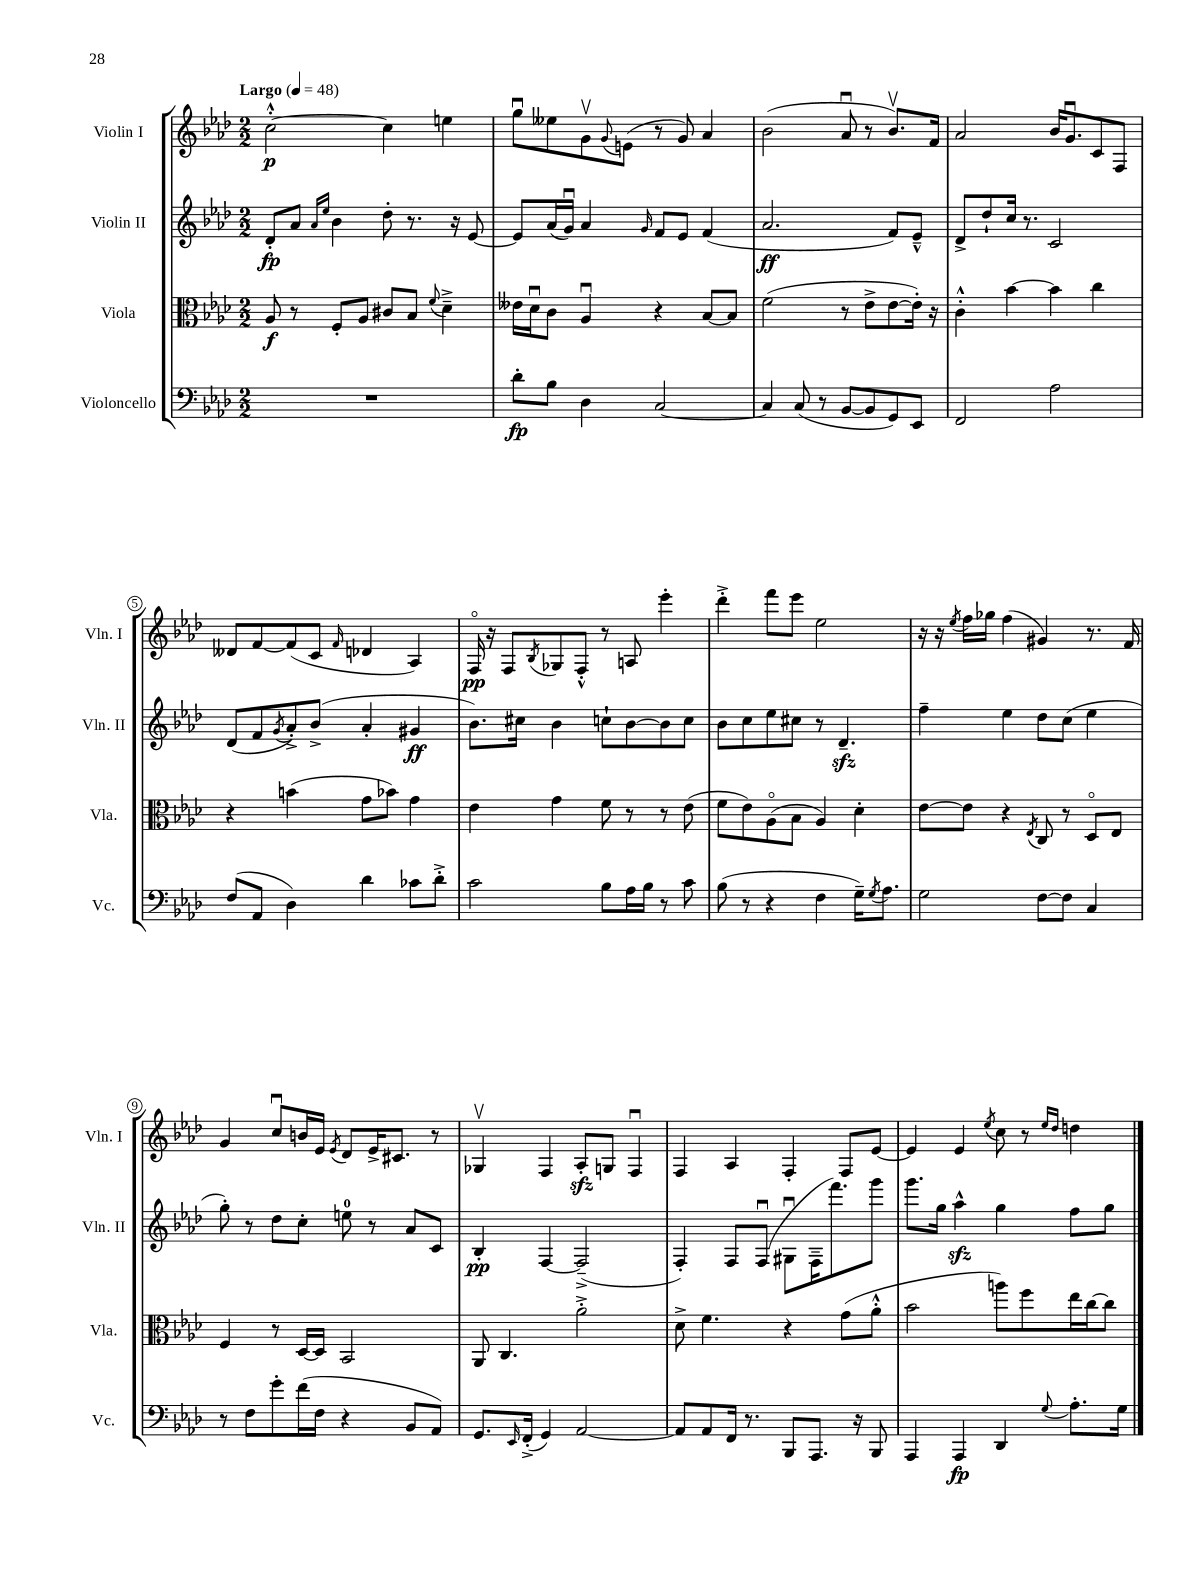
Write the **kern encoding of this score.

**kern	**kern	**kern	**kern
*staff4	*staff3	*staff2	*staff1
*clefF4	*clefC3	*clefG2	*clefG2
*k[b-e-a-d-]	*k[b-e-a-d-]	*k[b-e-a-d-]	*k[b-e-a-d-]
*M2/2	*M2/2	*M2/2	*M2/2
*MM48	*MM48	*MM48	*MM48
1r	8A-/	8d-'/L	[2cc'^^\
.	8r	8a-/J	.
.	.	16qqa-/LL	.
.	.	16qqee-/JJ	.
.	8F'/L	4b-\	.
.	8A-/J	.	.
.	8c#/L	8dd-'\	4cc\]
.	8B-/J	8.r	.
.	8qqf/	.	.
.	4d-~^\	.	4ee\
.	.	16r	.
.	.	[8e-/	.
=	=	=	=
8d-'\L	16e--\LL	8e-/]L	8ggu\L
.	16d-u\J	.	.
8B-\J	8c\J	(16a-/L	8ee--\
.	.	16gu/JJ)	.
4D-\	4A-u/	4a-/	8gv\
.	.	.	8qqg/
.	.	.	(8e\J
.	.	16qqg/	.
[2C/	4r	8f/L	8r
.	.	8e-/J	8g/)
.	[8B-/L	(4f/	4a-/
.	8B-/]J	.	.
=	=	=	=
4C/]	(2f\	2.a-/	(2b-\
(8C/	.	.	.
8r	.	.	.
[8BB-/L	8r	.	8a-u/
8BB-/]	8e-^\L	.	8r
8GG/)	[8e-\	8f/L)	8.b-v/L)
8EE-/J	16e-'\]Jk)	8e-~^^/J	.
.	16r	.	16f/Jk
=	=	=	=
2FF/	4c'^^\	8d-^/L	2a-/
.	.	8dd-`/	.
.	[4b-\	16cc/Jk	.
.	.	8.r	.
2A-\	4b-\]	2c/	16b-/LK
.	.	.	8.gu/
.	4cc\	.	8c/
.	.	.	8F/J
=	=	=	=
(8F/L	4r	(8d-/L	8d--/L
8AA-/J	.	8f/	[8f/
.	.	8qg/	.
4D-\)	(4b\	8a-'^/)	(8f/]
.	.	(8b-^/J	8c/J
.	.	.	16qqf/
4d-\	8g\L	4a-'/	4d-/
.	8b-\J)	.	.
8c-\L	4g\	4g#/	4A-/)
8d-'^\J	.	.	.
=	=	=	=
2c\	4e-\	8.b-\L)	16Fo/
.	.	.	16r
.	.	.	8F/L
.	.	16cc#\Jk	.
.	.	.	8qB-/
.	4g\	4b-\	8G-/
.	.	.	8F'^^/J
8B-\L	8f\	8cc`\L	8r
16A-\L	8r	[8b-\	8A/
16B-\JJ	.	.	.
8r	8r	8b-\]	4eee-'\
8c\	(8e-\	8cc\J	.
=	=	=	=
(8B-\	8f\L	8b-\L	4ddd-'^\
8r	8e-\)	8cc\	.
4r	(8A-o\	8ee-\	8fff\L
.	8B-\J	8cc#\J	8eee-\J
4F\	4A-/)	8r	2ee-\
.	.	4.d-~/	.
16G~\LK)	4d-'\	.	.
8qG/	.	.	.
8.A-\J	.	.	.
=	=	=	=
2G\	[8e-\L	4ff~\	16r
.	.	.	16r
.	.	.	8qee-/
.	8e-\]J	.	16ff\LL
.	.	.	16gg-\JJ
.	4r	4ee-\	(4ff\
.	8qE-/	.	.
[8F\L	8C/	8dd-\L	4g#/)
8F\]J	8r	(8cc\J	.
4C/	8D-o/L	4ee-\	8.r
.	8E-/J	.	.
.	.	.	16f/
=	=	=	=
8r	4F/	8gg'\)	4g/
8F\L	.	8r	.
8g'\	8r	8dd-\L	8ccu/L
(16f\L	[16D-/LL	8cc'\J	16b/L
16F\JJ	16D-/]JJ	.	16e-/JJ
.	.	.	8qe-/
4r	2BB-/	8ee\	8d-/L
.	.	8r	16e-^/K
.	.	.	8.c#/J
8BB-/L	.	8a-/L	.
8AA-/J)	.	8c/J	8r
=	=	=	=
8.GG/L	8AA-/	4B-'/	4G-v/
.	4.C/	.	.
16qqEE-/	.	.	.
(16FF'^/Jk	.	.	.
4GG/)	.	[4F/	4F/
[2AA-/	2a-'^\	(2F~^/]	8A-'/L
.	.	.	8G/J
.	.	.	4Fu/
=	=	=	=
8AA-/]L	8d-^\	4F'/)	4F/
8AA-/	4.f\	.	.
16FF/Jk	.	8F/L	4A-/
8.r	.	.	.
.	.	(8Fu/J	.
8BBB-/L	4r	8G#u\L	4F'/
8.AAA-/J	.	16F~\K	.
.	.	8.fff\)	.
.	(8g\L	.	8F/L
16r	.	.	.
8BBB-/	8a-'^^\J	8ggg\J	[8e-/J
=	=	=	=
4AAA-/	2b-\	8.ggg\L	4e-/]
.	.	16gg\Jk	.
4AAA-/	.	4aa-^^\	4e-/
.	.	.	8qee-/
4DD-/	8aa\L)	4gg\	8cc\
.	8ff\	.	8r
.	.	.	16qqee-/LL
8qqG/	.	.	16qqdd-/JJ
8.A-'\L	16ee-\L	8ff\L	4dd\
.	[16cc\J	.	.
.	8cc\]J	8gg\J	.
16G\Jk	.	.	.
==	==	==	==
*-	*-	*-	*-
